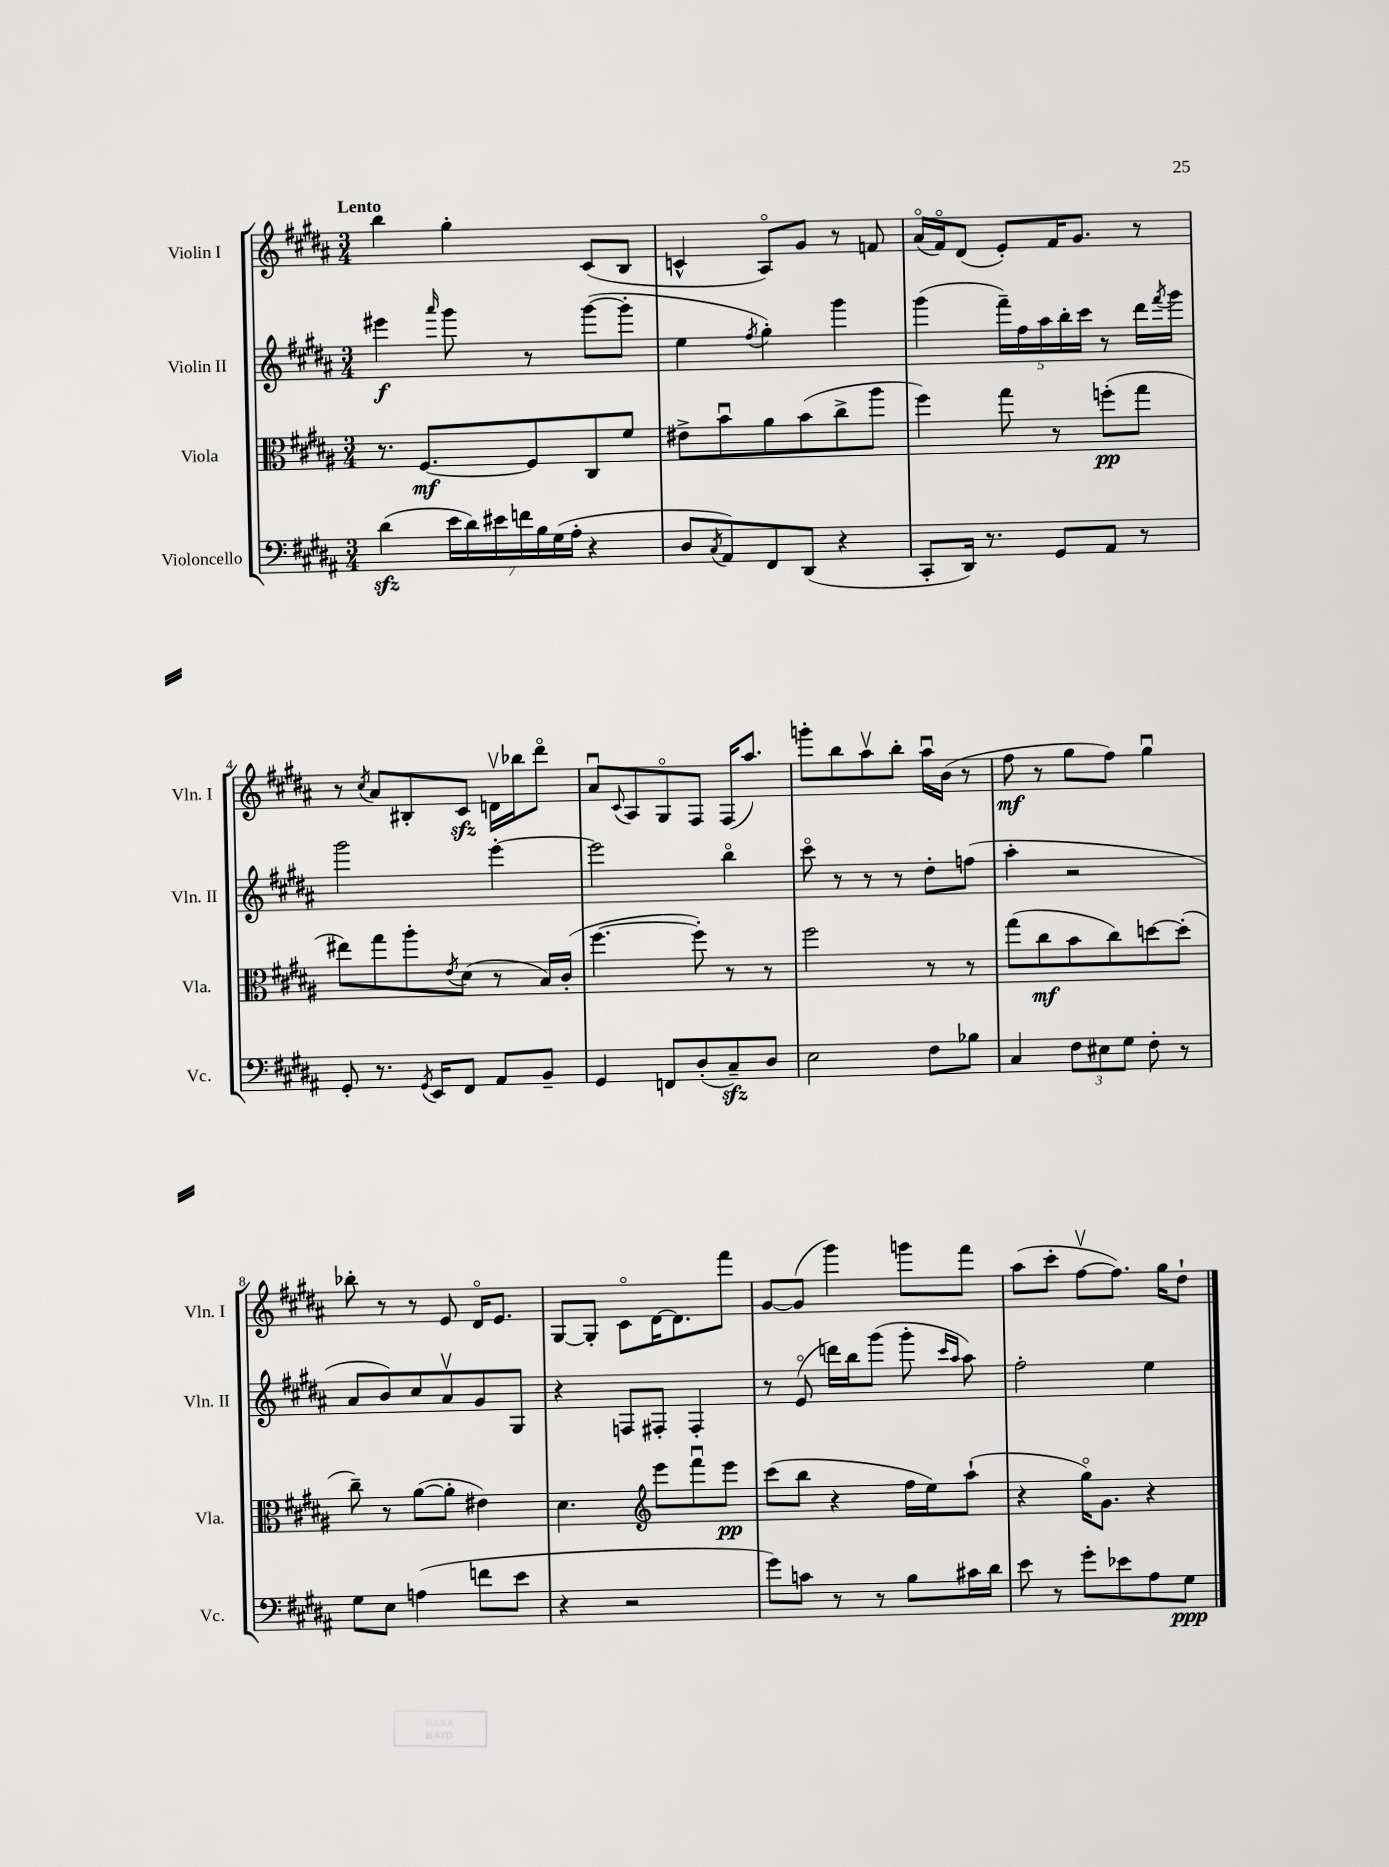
<<
\new StaffGroup <<
\new Staff = "s0" \with { instrumentName = "Violin I" shortInstrumentName = "Vln. I" } {
    \clef treble \key b \major \numericTimeSignature \time 3/4 \tempo "Lento"
    b''4 gis''4-. cis'8( b8 |
    c'4-^ ais8\flageolet) gis'8 r8 f'8 |
    ais'16\flageolet( fis'16\flageolet) dis'8( e'8-.) fis'16 gis'8. r8 |
    r8 \acciaccatura { cis''8 } ais'8 bis8-. cis'8\sfz d'16\upbow bes''16 dis'''8\flageolet |
    ais'8\downbow \appoggiatura { cis'8 } ais8 gis8\flageolet fis8 fis16( ais''8.) |
    g'''8-. b''8 ais''8\upbow b''8-. ais''16\downbow b'16( r8 |
    fis''8\mf r8 gis''8 fis''8) gis''4\downbow |
    bes''8-. r8 r8 e'8 dis'16\flageolet e'8. |
    gis8~ gis8-. cis'8\flageolet dis'16~ dis'8. fis'''8 |
    gis'8~ gis'8( gis'''4) g'''8 fis'''8 |
    ais''8( cis'''8-. fis''8~\upbow fis''8.) gis''16 dis''8-! \bar "|." |
}
\new Staff = "s1" \with { instrumentName = "Violin II" shortInstrumentName = "Vln. II" } {
    \clef treble \key b \major \numericTimeSignature \time 3/4
    eis'''4\f \grace { ais'''16 } gis'''8 r8 gis'''8~( gis'''8-. |
    e''4 \acciaccatura { fis''8 } gis''4-.) gis'''4 |
    gis'''4( \tuplet 5/4 { fis'''16--) fis''16 ais''16 b''16-. cis'''16 } r8 dis'''16 \acciaccatura { fis'''8 } gis'''16 |
    gis'''2 e'''4~-. |
    e'''2 b''4\flageolet |
    cis'''8\flageolet r8 r8 r8 dis''8-. f''8( |
    ais''4-. r2 |
    ais'8 b'8) cis''8 ais'8\upbow gis'8 gis8 |
    r4 f8 fis8-. fis4-. |
    r8 e'8\flageolet( d'''16) b''16 gis'''8( gis'''8-. \grace { cis'''16 ais''16 } ais''8) |
    fis''2-. e''4 \bar "|." |
}
\new Staff = "s2" \with { instrumentName = "Viola" shortInstrumentName = "Vla." } {
    \clef alto \key b \major \numericTimeSignature \time 3/4
    r8. fis8.~\mf fis8 cis8 fis'8 |
    eis'8-> b'8\downbow ais'8 b'8( cis''8-> ais''8 |
    fis''4) gis''8 r8 f''8-.\pp( gis''8 |
    eis''8) gis''8 ais''8-. \acciaccatura { e'8 } dis'8( r8 b16) cis'16-.( |
    fis''4.~ fis''8-.) r8 r8 |
    fis''2 r8 r8 |
    gis''8( cis''8\mf b'8 cis''8) d''8~ d''8-.( |
    cis''8--) r8 ais'8~( ais'8-. eis'4) |
    dis'4. \clef treble e'''8 fis'''8\downbow e'''8\pp |
    cis'''8( b''8 r4 fis''16 e''16) ais''8-!( |
    r4 gis''16\flageolet) gis'8. r4 \bar "|." |
}
\new Staff = "s3" \with { instrumentName = "Violoncello" shortInstrumentName = "Vc." } {
    \clef bass \key b \major \numericTimeSignature \time 3/4
    dis'4\sfz( \tuplet 7/4 { e'16 dis'16) eis'16 f'16 b16 gis16( ais16-. } r4 |
    dis8 \acciaccatura { cis8 } ais,8) fis,8 dis,8( r4 |
    cis,8-. dis,16) r8. gis,8 ais,8 r8 |
    gis,8-. r8. \acciaccatura { gis,8 } e,16 fis,8 ais,8 b,8-- |
    gis,4 f,8 dis8-.( cis8--\sfz) dis8 |
    e2 fis8 bes8 |
    cis4 \tuplet 3/2 { fis8 eis8 gis8 } fis8-. r8 |
    gis8 e8 a4( f'8 e'8 |
    r4 r2 |
    gis'8) c'8 r8 r8 b8 cis'16 dis'16 |
    e'8 r8 gis'8-. ees'8 ais8 gis8\ppp \bar "|." |
}
>>
>>
